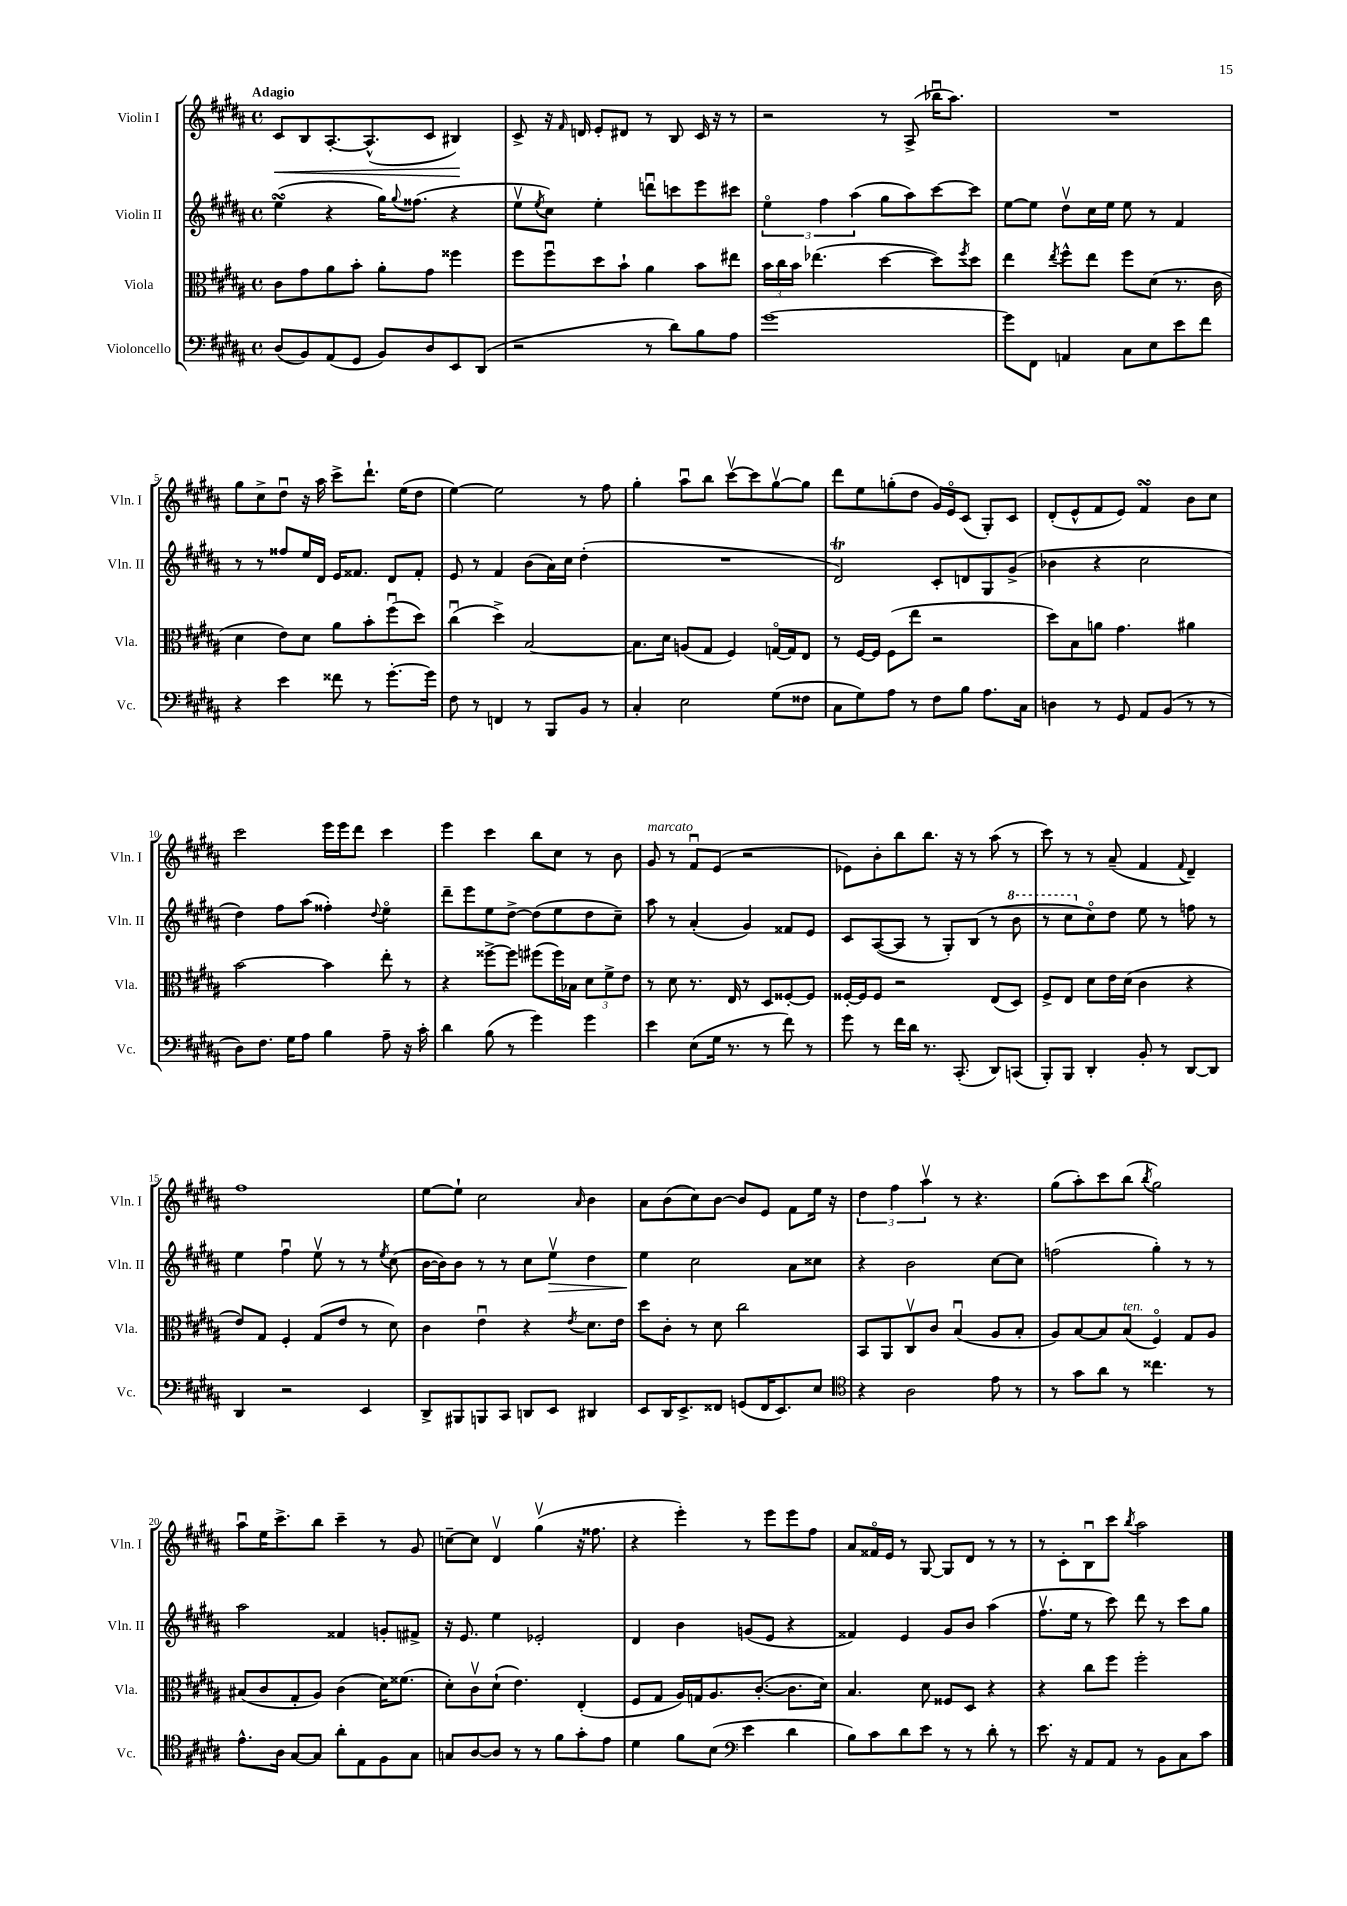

**kern	**kern	**kern	**dynam	**kern	**dynam
*part4	*part3	*part2	*part2	*part1	*part1
*staff4	*staff3	*staff2	*staff2	*staff1	*staff1
*I"Violoncello	*I"Viola	*I"Violin II	*	*I"Violin I	*
*I'Vc.	*I'Vla.	*I'Vln. II	*	*I'Vln. I	*
*clefF4	*clefC3	*clefG2	*	*clefG2	*
*k[f#c#g#d#a#]	*k[f#c#g#d#a#]	*k[f#c#g#d#a#]	*	*k[f#c#g#d#a#]	*
*M4/4	*M4/4	*M4/4	*	*M4/4	*
*met(c)	*met(c)	*met(c)	*	*met(c)	*
=1	=1	=1	=1	=1	=1
!	!	!	!	!LO:TX:a:B:t=Adagio	!
!	!	!	!	!	!LO:HP:b
(8D#/L	8c#\L	(4eesSSs\	.	8c#/L	<
8BB/)	8g#\	.	.	8B/	.
(8AA#/	8a#\	4r	.	[8.A#'/	.
8GG#/J	8b'\J	.	.	.	.
.	.	.	.	(8.A#^^/]	.
8BB/L)	8a#'\L	16gg#\KL)	.	.	.
.	.	8qqgg#/	.	.	.
.	.	(8.ff##X\J	.	.	.
8D#/	8g#\J	.	.	8c#/J	.
8EE/	4ff##X\	4r	.	4B#X/)	.
(8DD#/J	.	.	.	.	.
.	.	.	.	.	[
=2	=2	=2	=2	=2	=2
2r	8ff#\L	8eev\L	.	8c#^/	.
.	.	8qee/	.	.	.
.	8ff#u\	8cc#\J)	.	16r	.
.	.	.	.	16qqf#/	.
.	.	.	.	16dn/	.
.	8dd#\	4ee'\	.	8e'/L	.
.	8b`\J	.	.	8d#X/J	.
8r	4a#\	8dddnu\L	.	8r	.
8d#\L)	.	8cccn\	.	8B/	.
8B\	8b\L	8eee\	.	16c#/	.
.	.	.	.	16r	.
8A#\J	8ee#X\J	8ccc#X\J	.	8r	.
=3	=3	=3	=3	=3	=3
[1g#	24b\LL	6ee\	.	2r	.
.	24cc#\	.	.	.	.
.	24b\JJ	.	.	.	.
.	(4.ee-X\	.	.	.	.
.	.	6ff#\	.	.	.
.	.	(6aa#\	.	.	.
.	[4dd#\	8gg#\L	.	8r	.
.	.	8aa#\)	.	(8A#^/	.
.	8dd#\L])	[8ccc#\	.	16bb-Xu\KL	.
.	.	.	.	8.aa#\J)	.
.	8qff#/	.	.	.	.
.	8dd#\J	8ccc#\J]	.	.	.
=4	=4	=4	=4	=4	=4
8g#\L]	4ee\	[8ee\L	.	1r	.
8FF#\J	.	8ee\J]	.	.	.
.	8qee/	.	.	.	.
4AAn/	8ff#^^\L	8dd#v\L	.	.	.
.	8ee\J	16cc#\L	.	.	.
.	.	16ee\JJ	.	.	.
8C#\L	8ff#\L	8ee\	.	.	.
8E\	(8d#\J	8r	.	.	.
8e\	8.r	4f#/	.	.	.
8f#\J	.	.	.	.	.
.	16c#\	.	.	.	.
!!LO:LB:g=z
=5	=5	=5	=5	=5	=5
4r	4d#\	8r	.	8gg#\L	.
.	.	8r	.	8cc#^\	.
4e\	8e\L)	8ff##X/L	.	8dd#u\J	.
.	8d#\J	16ee/L	.	16r	.
.	.	16d#/JJ	.	16aa#\	.
8f##X\	8a#\L	16e/KL	.	8ccc#^\L	.
.	.	8.f##X/J	.	.	.
8r	8b'\	.	.	8.ddd#`\J	.
[8.g#'\L	(8ff#u\	8d#/L	.	.	.
.	.	.	.	(16ee\KL	.
.	8dd#\J)	8f##'/J	.	8dd#\J	.
16g#\Jk]	.	.	.	.	.
=6	=6	=6	=6	=6	=6
8F#\	(4cc#u\	8e/	.	[4ee\)	.
8r	.	8r	.	.	.
4FFn/	4dd#^\)	4f#/	.	2ee\]	.
8r	[2B/	(8b\L	.	.	.
8BBB/L	.	16a#\L)	.	.	.
.	.	16cc#\JJ	.	.	.
8BB/J	.	(4dd#'\	.	8r	.
8r	.	.	.	8ff#\	.
=7	=7	=7	=7	=7	=7
4C#'/	8.B\L]	1r	.	4gg#'\	.
.	16d#\Jk	.	.	.	.
2E\	(8An/L	.	.	8aa#u\L	.
.	8G#/J	.	.	8bb\J	.
.	4F#/)	.	.	[8ccc#v\L	.
.	.	.	.	8ccc#\]	.
(8G#\L	[16Gn/LL	.	.	[8gg#v\	.
.	16G/J]	.	.	.	.
8F##X\J	8E/J	.	.	8gg#\J]	.
=8	=8	=8	=8	=8	=8
8C#\L	8r	2d#t/)	.	8ddd#\L	.
8G#\)	[16F#/LL	.	.	8ee\	.
.	16F#/JJ]	.	.	.	.
8A#\J	(8F#\L	.	.	(8ggn'\	.
8r	8ee\J	.	.	8dd#\J	.
8F#\L	2r	8c#'/L	.	16g#/LL)	.
.	.	.	.	16e/J	.
8B\J	.	8dn/	.	(8c#/J	.
8.A#\L	.	8G#/	.	8G#'/L)	.
.	.	(8g#^/J	.	8c#/J	.
16C#\Jk	.	.	.	.	.
=9	=9	=9	=9	=9	=9
4Dn\	8dd#\L)	4b-X\	.	(8d#'/L	.
.	8B\	.	.	8e^^/	.
8r	8an\J	4r	.	8f#/	.
8GG#/	4.g#\	.	.	8e/J)	.
8AA#/L	.	2cc#\	.	4f#sSSS/	.
(8BB/J	.	.	.	.	.
8r	4a#X\	.	.	8b\L	.
8r	.	.	.	8cc#\J	.
!!LO:LB:g=z
=10	=10	=10	=10	=10	=10
8D#\L)	[2b\	4dd#\)	.	2ccc#\	.
8.F#\J	.	.	.	.	.
.	.	8ff#\L	.	.	.
16G#\KL	.	.	.	.	.
8A#\J	.	(8aa#\J	.	.	.
4B\	4b\]	4ff##X'\)	.	16eee\LL	.
.	.	.	.	16eee\J	.
.	.	.	.	8ddd#\J	.
.	.	8qqdd#/	.	.	.
8A#~\	8ee'\	4ee\	.	4ccc#\	.
16r	8r	.	.	.	.
16c#'\	.	.	.	.	.
=11	=11	=11	=11	=11	=11
4d#\	4r	8ddd#~\L	.	4eee\	.
.	.	8eee\	.	.	.
(8B\	[8ff##X^\L	8ee\	.	4ccc#\	.
8r	8ff##\J]	[8dd#^\J	.	.	.
4g#\)	(8ff#X\L	(8dd#\L]	.	8bb\L	.
.	16ff#\L)	8ee\	.	8cc#\J	.
.	16B-X\JJ	.	.	.	.
4g#\	12d#\L	8dd#\	.	8r	.
.	12f#^\	.	.	.	.
.	.	8cc#~\J)	.	8b\	.
.	12e\J	.	.	.	.
=12	=12	=12	=12	=12	=12
!	!	!	!	!LO:TX:a:i:t=marcato	!
4e\	8r	8aa#\	.	8g#/	.
.	8d#\	8r	.	8r	.
(8E\L	8.r	(4a#'/	.	8f#u/L	.
16G#\Jk	.	.	.	(8e/J	.
8.r	16E/	.	.	.	.
.	8r	4g#/)	.	2r	.
8r	8D#/L	.	.	.	.
8f#\)	[8F##X'/	8f##X/L	.	.	.
8r	8F##/J]	8e/J	.	.	.
=13	=13	=13	=13	=13	=13
8g#\	[16F##X'/LL	8c#/L	.	8e-X\L)	.
.	16F##/J]	.	.	.	.
8r	8F##/J	([8A#/	.	8b'\	.
16f#\LL	2r	8A#/J]	.	8bb\	.
16d#\JJ	.	.	.	.	.
8.r	.	8r	.	8.bb\J	.
.	.	8G#'/L)	.	.	.
(8.CC#'/	.	.	.	16r	.
.	.	(8B/J	.	8r	.
8DD#/L)	(8E/L	8r	.	(8aa#\	.
*	*	*8va	*	*	*
(8CCn/J	8D#/J)	8bb\	.	8r	.
=14	=14	=14	=14	=14	=14
8BBB'/L)	8F#^/L	8r	.	8ccc#\)	.
8BBB/J	8E/J	8ccc#\L	.	8r	.
*	*	*X8va	*	*	*
4DD#'/	8d#\L	8cc#\)	.	8r	.
.	16e\L	8dd#\J	.	(8a#~/	.
.	(16d#\JJ	.	.	.	.
8BB'/	4c#\	8ee\	.	4f#/	.
8r	.	8r	.	.	.
.	.	.	.	8qqf#/	.
[8DD#/L	4r	8ffn\	.	4d#~/)	.
8DD#/J]	.	8r	.	.	.
!!LO:LB:g=z
=15	=15	=15	=15	=15	=15
4DD#/	8e/L)	4ee\	.	1ff#	.
.	8G#/J	.	.	.	.
2r	4F#'/	4ff#u\	.	.	.
.	(8G#/L	8eev\	.	.	.
.	8e/J	8r	.	.	.
4EE/	8r	8r	.	.	.
.	.	8qee/	.	.	.
.	8d#\)	(8cc#\	.	.	.
=16	=16	=16	=16	=16	=16
8DD#^/L	4c#\	[16b\LL	.	[8ee\L	.
.	.	16b\J])	.	.	.
8BBB#X/	.	8b\J	.	8ee`\J]	.
8BBBn/	4eu\	8r	.	2cc#\	.
8CC#/J	.	8r	.	.	.
8DDn/L	4r	8cc#\L	.	.	.
!	!	!	!LO:HP:b	!	!
8EE/J	.	8eev\J	>	.	.
.	8qe/	.	.	16qqa#/	.
4DD#X/	8.d#\L	4dd#\	.	4b\	.
.	16e\Jk	.	.	.	.
=17	=17	=17	=17	=17	=17
8EE/L	8dd#\L	4ee\	.	8a#\L	.
16DD#/K	8c#'\J	.	.	(8b\	.
8.EE^/	.	.	.	.	.
.	8r	2cc#\	]	8cc#\)	.
8FF##X/J	8d#\	.	.	[8b\J	.
(8GGn/L	2cc#\	.	.	8b/L]	.
16FF##/K	.	.	.	8e/J	.
8.EE/)	.	.	.	.	.
.	.	8a#\L	.	8f#\L	.
8E/J	.	8cc##X\J	.	16ee\Jk	.
.	.	.	.	16r	.
=18	=18	=18	=18	=18	=18
*clefC4	*	*	*	*	*
4r	8BB/L	4r	.	6dd#\	.
.	8AA#/	.	.	.	.
.	.	.	.	6ff#\	.
2A#\	8C#v/	2b\	.	.	.
.	.	.	.	6aa#v\	.
.	8c#/J	.	.	.	.
.	(4Bu/	.	.	8r	.
.	.	.	.	4.r	.
8e\	8A#/L	[8cc#\L	.	.	.
8r	8B'/J	8cc#\J]	.	.	.
=19	=19	=19	=19	=19	=19
8r	8A#/L)	(2ffn\	.	(8gg#\L	.
8g#\L	[8B/	.	.	8aa#'\)	.
8a#\J	8B/]	.	.	8ccc#\	.
!	!LO:TX:a:i:t=ten.	!	!	!	!
8r	(8B/J	.	.	(8bb\J	.
.	.	.	.	8qbb/	.
4.cc##X\	4F#/)	4gg#'\)	.	2gg#\)	.
.	8G#/L	8r	.	.	.
8r	8A#/J	8r	.	.	.
!!LO:LB:g=z
=20	=20	=20	=20	=20	=20
8.e^^\L	(8B#X/L	2aa#\	.	8aa#u\L	.
.	8c#/	.	.	16ee\K	.
16A#\Jk	.	.	.	8.ccc#^\	.
[8G#/L	8G#'/	.	.	.	.
8G#/J]	8A#/J)	.	.	8bb\J	.
8a#'\L	(4c#\	4f##X/	.	4ccc#~\	.
8E\	.	.	.	.	.
8F#\	16d#\KL)	8gn'/L	.	8r	.
.	(8.f##X\J	.	.	.	.
8G#\J	.	8f#X^/J	.	8g#/	.
=21	=21	=21	=21	=21	=21
8Gn/L	8d#'\L)	16r	.	[8ccn~\L	.
.	.	8.e/	.	.	.
[8A#/	8c#v\	.	.	8cc\J]	.
8A#/J]	(8d#`\J	4ee\	.	4d#v/	.
8r	4.e\)	.	.	.	.
8r	.	2e-X'/	.	(4gg#v\	.
8f#\L	.	.	.	.	.
8g#'\	(4E'/	.	.	16r	.
.	.	.	.	8.ff##X\	.
8e\J	.	.	.	.	.
=22	=22	=22	=22	=22	=22
4d#\	8F#/L	4d#/	.	4r	.
.	8G#/J	.	.	.	.
8f#\L	16A#/LL)	4b\	.	4eee'\)	.
.	16Gn/J	.	.	.	.
(8B\J	8.A#/	.	.	.	.
*clefF4	*	*	*	*	*
4e\	.	(8gn/L	.	8r	.
.	([8.c#'/J	.	.	.	.
.	.	8e/J	.	8eee\L	.
4d#\	8.c#\L]	4r	.	8eee\	.
.	.	.	.	8ff#\J	.
.	16d#\Jk)	.	.	.	.
=23	=23	=23	=23	=23	=23
8B\L)	4.B/	4f##X/)	.	8a#/L	.
8c#\	.	.	.	16f##X/L	.
.	.	.	.	16e/JJ	.
8d#\	.	4e/	.	8r	.
8e\J	8d#\	.	.	[8G#/	.
8r	8F##X/L	8g#/L	.	8G#/L]	.
8r	8D#/J	8b/J	.	8d#/J	.
8d#'\	4r	(4aa#\	.	8r	.
8r	.	.	.	8r	.
=24	=24	=24	=24	=24	=24
8.e\	4r	8.ff#v\L	.	8r	.
.	.	.	.	8c#'\L	.
16r	.	16ee\Jk	.	.	.
8AA#/L	8cc#\L	8r	.	8Bu\	.
8AA#/J	8ff#\J	8ccc#\)	.	8ccc#\J	.
.	.	.	.	8qbb/	.
8r	2ff#'\	8ddd#\	.	2aa#\	.
8BB\L	.	8r	.	.	.
8C#\	.	8ccc#\L	.	.	.
8c#\J	.	8gg#\J	.	.	.
==	==	==	==	==	==
*-	*-	*-	*-	*-	*-
